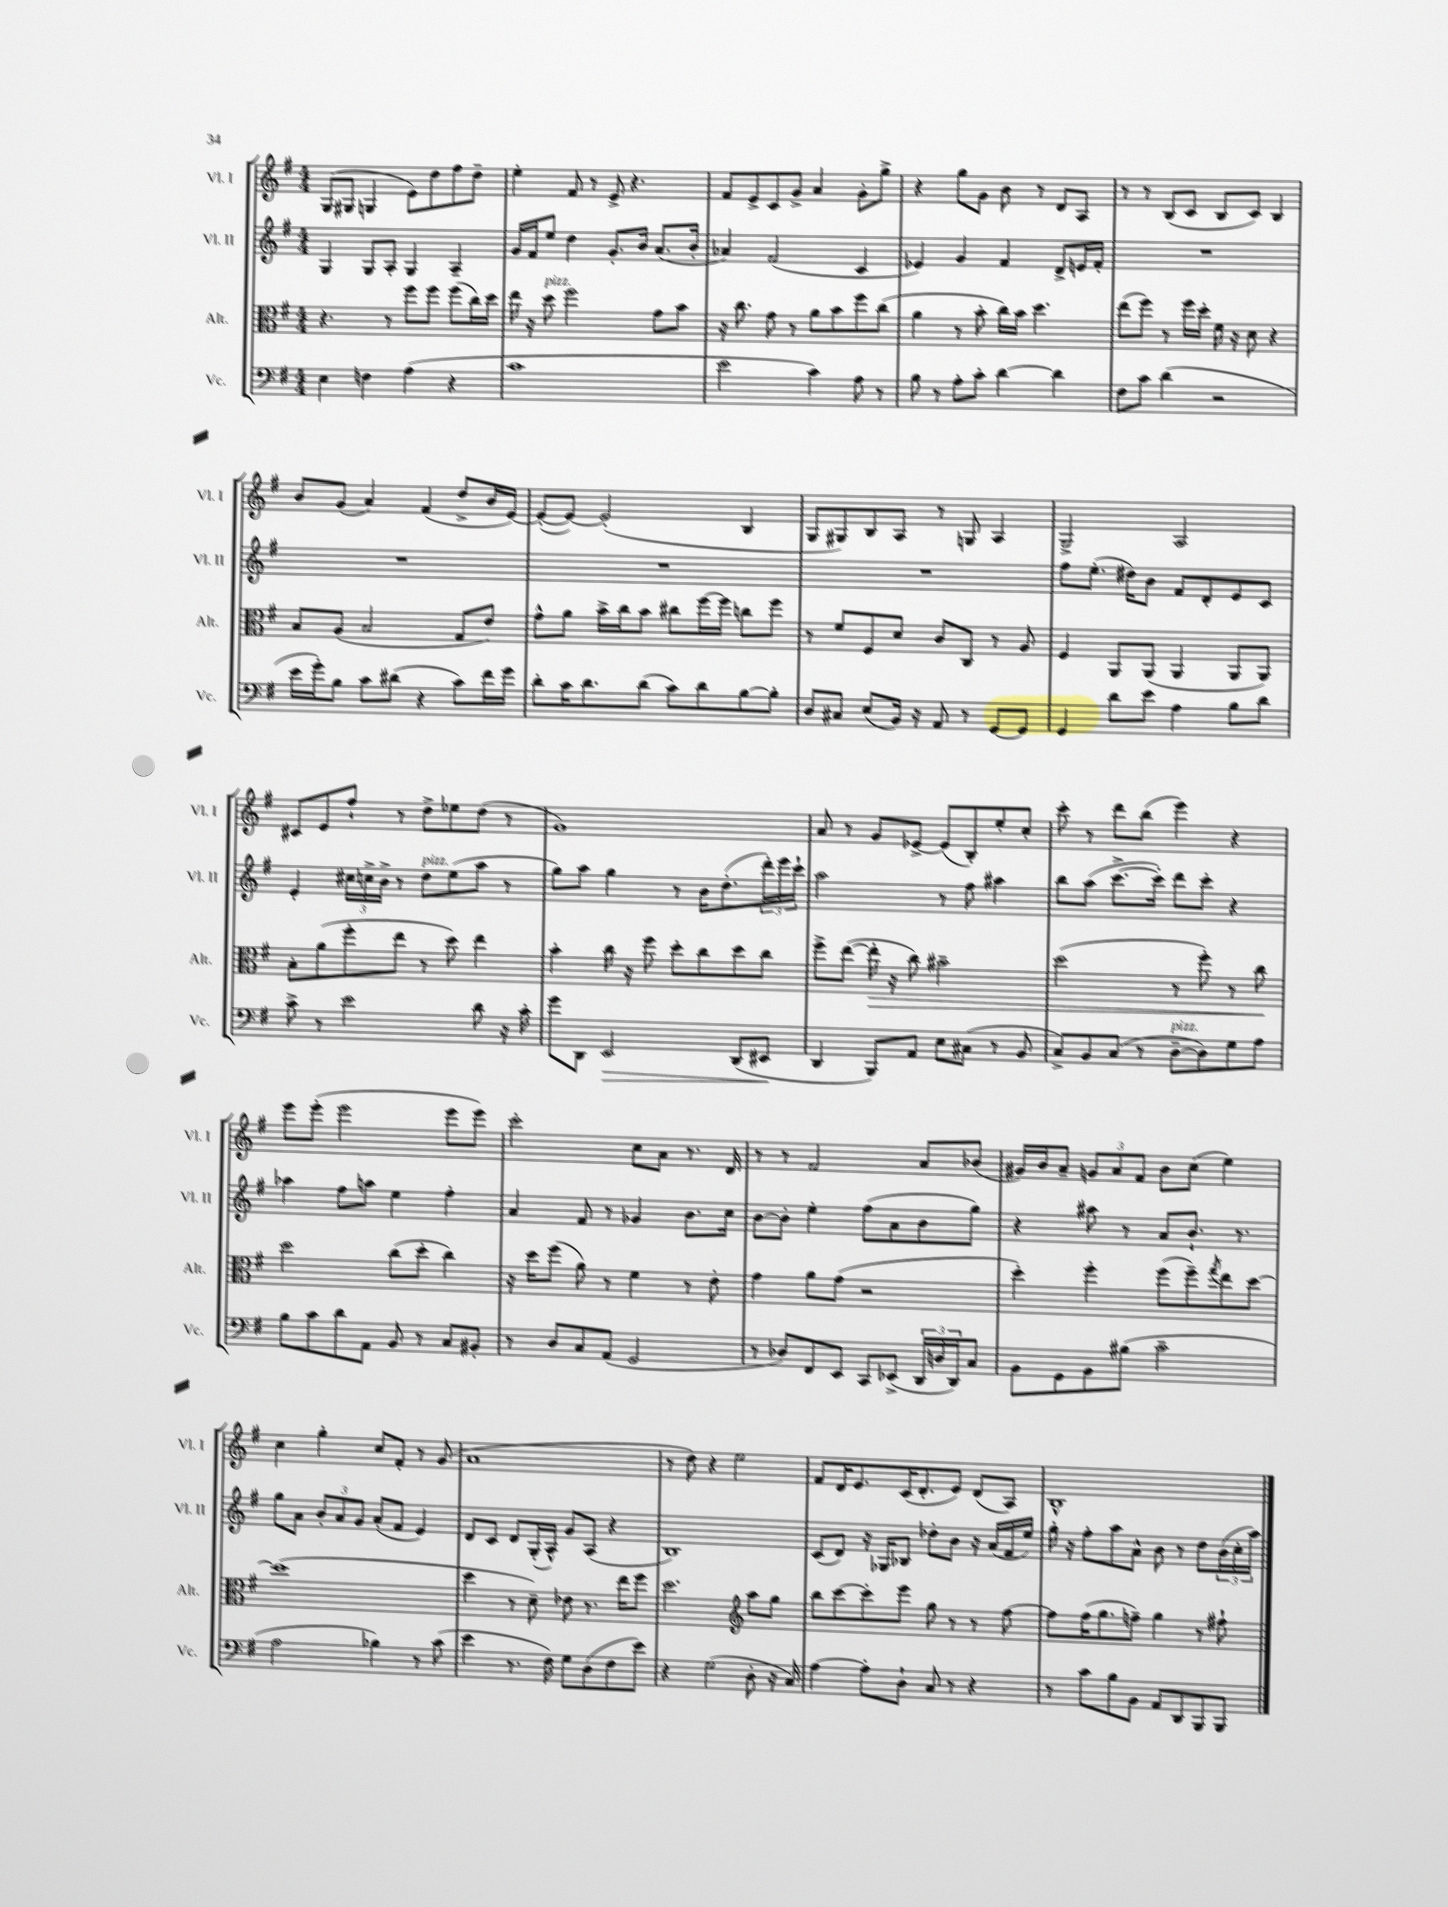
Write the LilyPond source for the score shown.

<<
\new StaffGroup <<
\new Staff = "s0" \with { instrumentName = "Vl. I" shortInstrumentName = "Vl. I" } {
    \clef treble \key g \major \numericTimeSignature \time 4/4
    g8( gis8 g4 e'8) d''8 fis''8 d''8-- |
    e''4-. fis'8 r8 e'8-> r4. |
    fis'8 e'8-> c'8 g'8-> a'4 g'8-. g''8-> |
    r4 g''8 g'8 b'8 r8 d'8 a8 |
    r8 r8 b8( c'8 b8 c'8) b4 |
    b'8 g'8( a'4) fis'4( d''8-> b'16 e'16~) |
    e'8~-.( e'8~) e'2-.( b4 |
    g8 gis8) b8 a8 r8 g8 a4 |
    g2-> a2 |
    cis'8 e'8 fis''8-! r8 d''8-> ees''8 d''8( r8 |
    g'1) |
    a'8 r8 g'8 ees'8~-> ees'8( b8-.) e''8-. c''8-. |
    c'''8-. r8 d'''8 b''8( e'''4) r4 |
    e'''8 e'''8-.( e'''2 e'''8 e'''8) |
    c'''2-. c''8 a'8 r8. d'16 |
    r8 r8 fis'2 a'8 bes'8( |
    gis'16) b'16 a'8-- \tuplet 3/2 { g'8 a'8 fis'8 } b'8 c''8( e''4) |
    c''4 g''4-. c''8 fis'8-. r8 g'8( |
    a'1 |
    r8 d''8) r4 e''2 |
    fis'8 d'16 e'8. c'16( d'8.-. e'8) d'8( a8) |
    b1-^ \bar "|." |
}
\new Staff = "s1" \with { instrumentName = "Vl. II" shortInstrumentName = "Vl. II" } {
    \clef treble \key g \major \numericTimeSignature \time 4/4
    g4 g8 a8-. g4 a4-- |
    g'16 fis'16 e''8 d''4 g'8.-. b'16 a'8.( b'16-. |
    aes'4) fis'2( c'4 |
    ees'4) g'4 fis'4 d'8-> e'16 fis'16-. |
    R1 |
    R1 |
    R1 |
    R1 |
    fis''8 e''8.-.( dis''16) b'8 fis'8 d'8-. e'8 c'8 |
    e'4-. \tuplet 3/2 { cis''16 c''16-> b'16-> } r8 d''8^\markup { \italic "pizz." } e''8( a''8 r8 |
    g''8) a''8 g''4 r8 b'16 d''8.-.( \tuplet 3/2 { d'''16-.) e'''16 c'''16-! } |
    a''2 r8 fis''8 ais''4 |
    b''8 a''8( c'''8.~-> c'''16-.) d'''8 c'''8-. r4 |
    aes''4 fis''8 a''8 e''4 fis''4-. |
    a'4 fis'8 r8 ges'4 b'8. c''16 |
    b'8~ b'8-. e''4-. fis''8( a'8 b'8 g''8) |
    r4 ais''8 r8 a'8 b'8.-! r8. |
    g''8 a'8 \tuplet 3/2 { b'8-. a'8 g'8 } a'8-.( fis'8 e'4) |
    d'8 c'8 d'8 g16-.( a16-^) g'8 a8( r4 |
    b1) |
    c'8( d'8) r16 ges16 bes8 des''8-. b'8 r16 a'16( fis'16 e''16) |
    g''16-. r16 fis''8-. a''8 a'8-^ b'8 r8 d''8 \tuplet 3/2 { b'16( c''16-. a''16) } \bar "|." |
}
\new Staff = "s2" \with { instrumentName = "Alt." shortInstrumentName = "Alt." } {
    \clef alto \key g \major \numericTimeSignature \time 4/4
    r4. r8 fis''8 fis''8 fis''8( c''16) d''16 |
    e''16 r16 d''8^\markup { \italic "pizz." } fis''2 g'8 b'8 |
    r16 c''8. g'8 r8 a'8 b'8 fis''8 c''8( |
    a'4 r8 b'8-. c''16) b'16 d''4. |
    e''8( fis''8) r8 fis''16 d''16-. fis'16 r16 d'8 r4 |
    b8 a8( b2 g8 e'8) |
    g'8-^ a'8 b'16-> c''16 b'8 cis''8 fis''16~ fis''16 c''8 fis''8 |
    r8 fis'8 fis8 d'8 c'8 c8 r8 a8 |
    fis4 a,8 a,8( a,4 a,8 a,8) |
    b8-. a'8( fis''8-. e''8 r8 d''8) e''4 |
    b'4-. c''16 r16 fis''8 d''8-. c''8 d''8 c''8 |
    fis''8-> e''8~( e''16-.\> r16 c''8) bis'2-- |
    d''2( r8 fis''8-.) r8 c''8\! |
    d''2 c''8( d''8-. c''4) |
    r16 d''16 fis''8( a'8) r8 fis'4 r8 e'8-. |
    g'4 a'8 g'8( r2 |
    d''4-.) fis''4-. fis''8( fis''8--) \acciaccatura { g''8 } e''8 d''8~ |
    d''1( |
    d''4 r8 d'8--) ees'8 r8. e''16 fis''8 |
    d''2. \clef treble a''8 g''8 |
    b''8 c'''8~ c'''8-. e'''8 g''8 r8 r8 fis''8~ |
    fis''8 fis''16( g''8. f''8--) g''4 r8 fis''8-! \bar "|." |
}
\new Staff = "s3" \with { instrumentName = "Vc." shortInstrumentName = "Vc." } {
    \clef bass \key g \major \numericTimeSignature \time 4/4
    e4 f4 a4( r4 |
    c'1 |
    e'2 c'4) a8 r8 |
    b8 r8 a8-. c'8-. d'4~ d'4 |
    fis8 c'8 d'4( r2 |
    e'16 g'16-.) b8 c'8 dis'8( r4 c'8) fis'16 g'16 |
    d'8-. c'16 d'8. d'8( c'8) d'8 b8~ b8-. |
    d8 cis8 e8( b,16) r16 a,8 r8 g,8~ g,8 |
    g,4 d'8 e'8 a4 b8 d'8 |
    c'8-> r8 e'2 d'8 r16 c'16-. |
    g'8 d,8 e,2\> d,8( eis,8\! |
    d,4 b,,8) a,8 e8 cis8( r8 b,8 |
    c8->) b,8 c8( r8 d8~--^\markup { \italic "pizz." } d8) g8 a8 |
    b8 c'8 d'8 a,8 b,8 r8 c8 bis,8-. |
    r8 d8 c8 a,8( g,2 |
    r8 des8) fis,8 e,8 c,8 ees,8->( \tuplet 3/2 { d,16 d16 d,16) } c8 |
    b,8 g,8 b,8 bis8( c'2-- |
    a2 bes4) r8 c'8( |
    e'4 r8. fis16) g8 d8( fis8 e'8) |
    r4 g2( d8-. r16 c16) |
    a4~ a8-. d8-! c8 r8 r4 |
    r8 c'8 b8 b,8 a,8 d,8 b,,8 b,,8 \bar "|." |
}
>>
>>
\layout { \context { \Score \remove "Bar_number_engraver" } }
